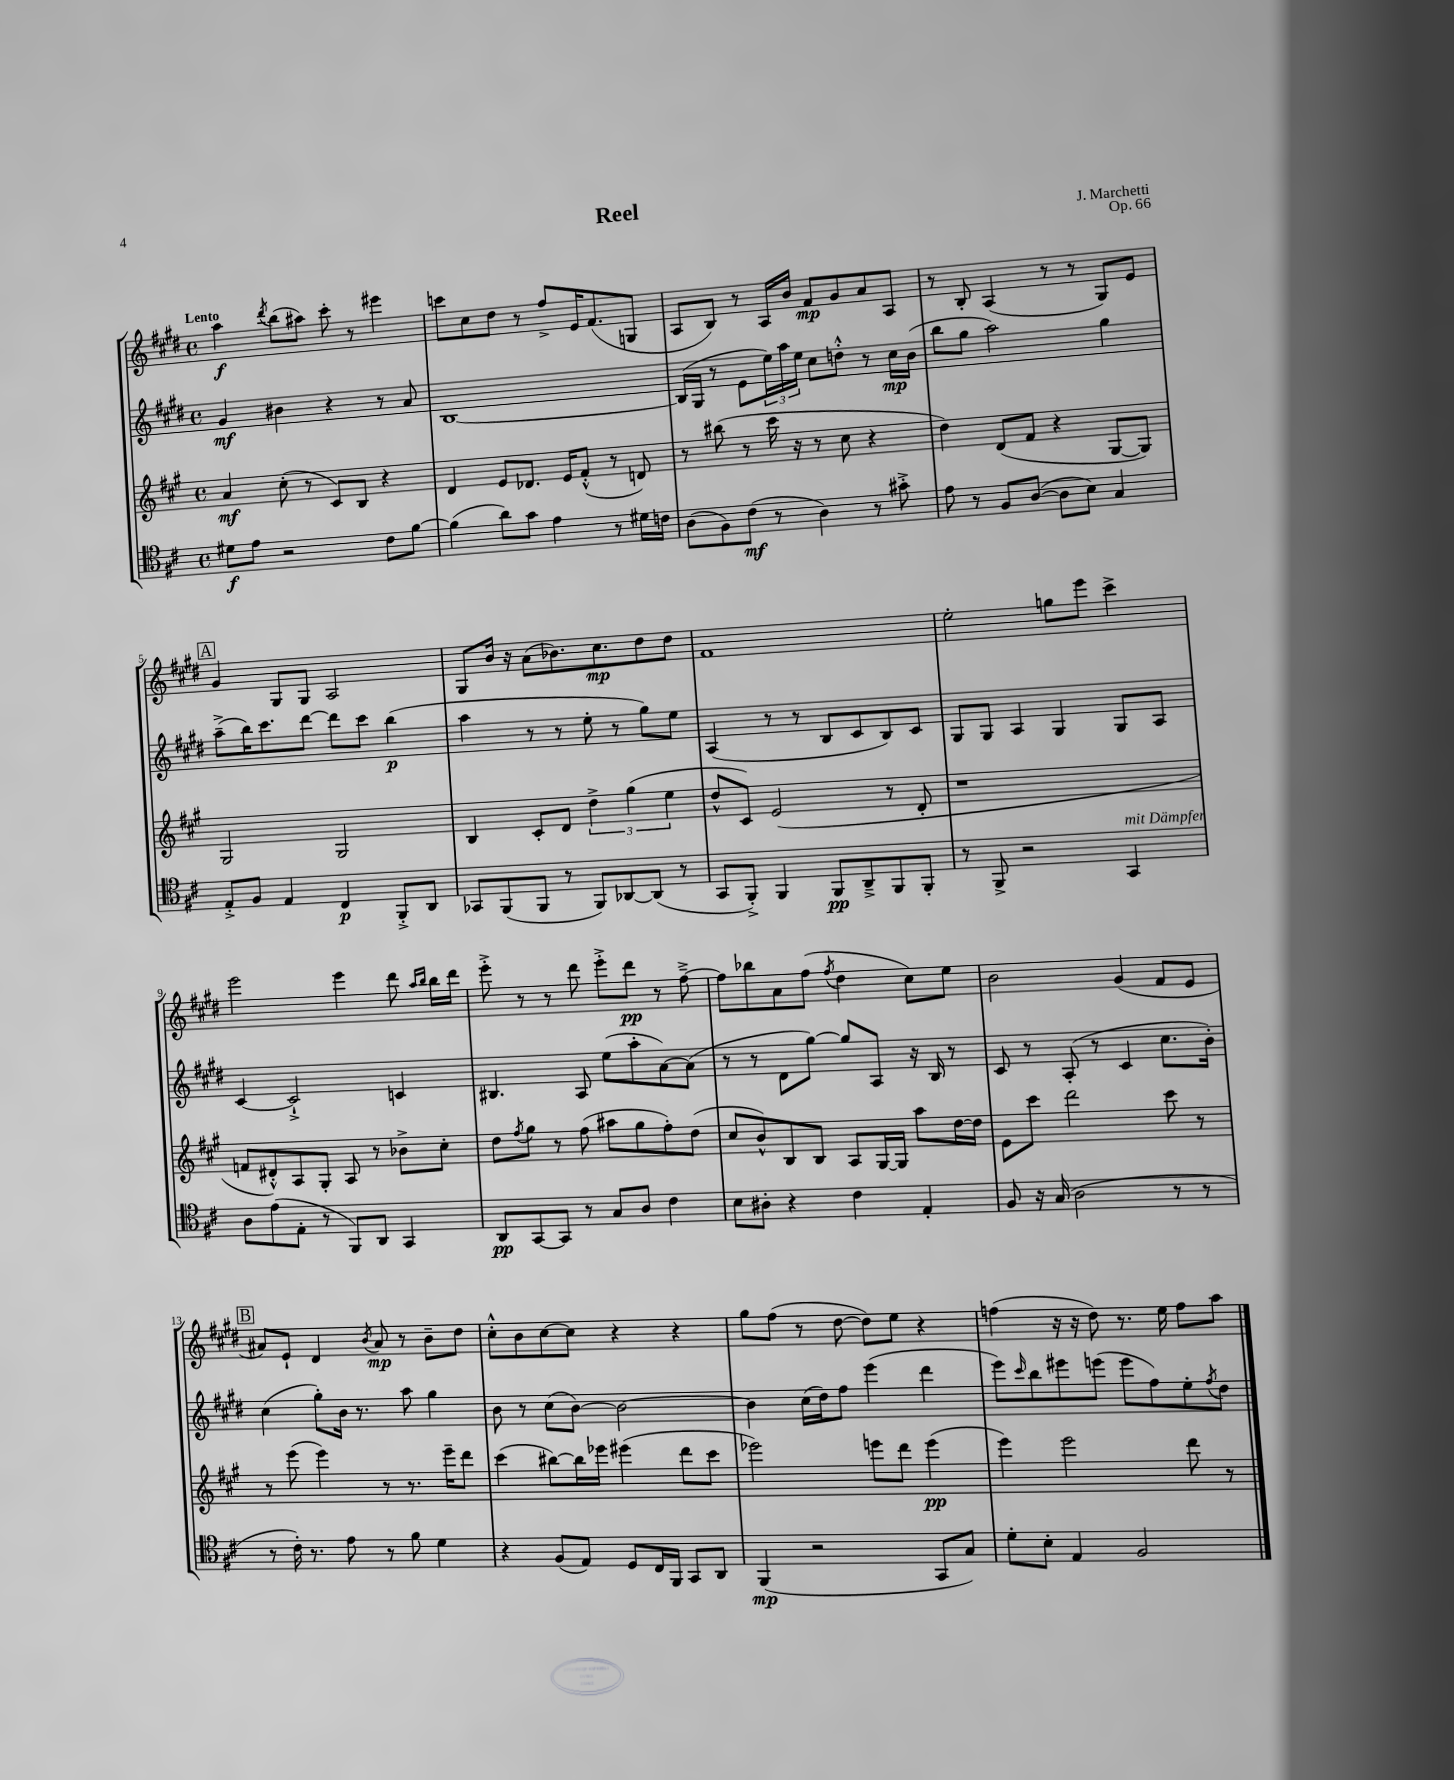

**kern	**kern	**kern	**kern
*staff4	*staff3	*staff2	*staff1
*clefC4	*clefG2	*clefG2	*clefG2
*k[f#c#]	*k[f#c#g#]	*k[f#c#g#d#]	*k[f#c#g#d#]
*M4/4	*M4/4	*M4/4	*M4/4
*met(c)	*met(c)	*met(c)	*met(c)
8d#\L	4a/	4g#/	4aa\
8e\J	.	.	.
.	.	.	8qddd#/
2r	(8cc#'\	4b#\	(8bb\L
.	8r	.	8aa#\J)
.	8c#/L)	4r	8ccc#'\
.	8B/J	.	8r
8c#\L	4r	8r	4eee#\
[8f#\J	.	8a/	.
=	=	=	=
(4f#\]	4d/	[1B	8ccc\L
.	.	.	8cc#\
8a\L)	8e/L	.	8dd#\J
8g\J	8.d-/J	.	8r
4e\	.	.	8ff#^/L
.	16e/LK	.	.
.	(8f#'^^/J	.	16e/K
.	.	.	(8.f#/
8r	8r	.	.
16d#\LL	8d/)	.	8G/J
16c\JJ	.	.	.
=	=	=	=
(8A\L	8r	(16B/]LL	8A/L
.	.	16G#/JJ	.
8F#\)	(8bb#\	8r	8B/J)
(8c#\J	8r	8e\L	8r
8r	16ccc#\	24ee\L)	16A/LL
.	.	24aa\	.
.	16r	.	16b/JJ
.	.	24ee\JJ	.
4A\)	8r	8cc#\L	8f#/L
.	8cc#\	8dd'^^\J	8g#/
8r	4r	8r	8a/
8g#'^\	.	16cc#\LL	8A/J
.	.	(16b\JJ	.
=	=	=	=
8e\	4dd\)	8bb\L	8r
8r	.	8gg#\J	8B'/
8F#/L	(8d/L	2aa\)	(4A/
([8A/J	8f#/J	.	.
8A\]L	4r	.	8r
8B\J)	.	.	8r
4G/	[8G#/L	4gg#\	8G#/L)
.	8G#/]J)	.	8e/J
=	=	=	=
8E'^/L	2G#/	(8aa~^\L	4g#/
8F#/J	.	16bb\K)	.
.	.	8.ccc#\	.
4E/	.	.	8G#/L
.	.	[8ddd#\J	8G#/J
4C#/	2G#/	8ddd#\]L	2A/
.	.	8ccc#\J	.
8FF#'^/L	.	(4bb\	.
8AA/J	.	.	.
=	=	=	=
8GG-/L	4B/	4aa\	8G#/L
(8FF#/	.	.	16b/Jk
.	.	.	16r
8FF#/J	8c#'/L	8r	(8a\L
8r	8d/J	8r	8.b-\)
8FF#/L)	6dd^\	8ee'\	.
.	.	.	8.cc#\
[8AA-/	.	8r	.
.	(6gg#\	.	.
(8AA-/]J	.	8gg#\L)	8dd#\
.	6ee\	.	.
8r	.	8ee\J	8dd#\J
=	=	=	=
8GG/L	8dd^^/L	(4A/	1f#
8FF#'^/J)	8c#/J)	.	.
4FF#/	(2e/	8r	.
.	.	8r	.
8FF#/L	.	8B/L	.
8AA~^/	.	8c#/	.
8FF#/	8r	8B/)	.
8FF#'/J	8d'/	8c#/J	.
=	=	=	=
8r	1r	8G#/L	2ee'\
8FF#^/	.	8G#/J	.
2r	.	4A/	.
.	.	4G#/	8gg\L
.	.	.	8eee\J
4GG/	.	8G#/L	4ccc#^\
.	.	8A/J	.
=	=	=	=
8A\L	8f/L	[4c#/	2eee\
(8e\	8d#'^^/)	.	.
8E'\J	8A/	2c#`^/]	.
8r	8G#'/J	.	.
8FF#/L)	8A/	.	4eee\
8AA/J	8r	.	.
4GG/	8b-^\L	4c/	8ddd#\
.	.	.	16qqaa/LL
.	.	.	16qqbb/JJ
.	8cc#'\J	.	16bb\LL
.	.	.	16ddd#\JJ
=	=	=	=
8AA/L	8dd\L	4.B#/	8eee'^\
.	8qff#/	.	.
[8GG/	8gg#\J	.	8r
8GG/]J	8r	.	8r
8r	(8ff#\	8A/	8ddd#\
8G/L	8aa#\L	(8ee\L	8eee'^\L
8A/J	8gg#\	8aa'\	8ddd#\J
4c#\	8ff#'\)	[8a\)	8r
.	(8dd\J	(8a\]J	[8ff#~^\
=	=	=	=
8B\L	8cc#/L	8r	8ff#\]L
8A#'\J	8b^^/)	8r	8bb-\
4r	8B/	8d#\L	8a\
.	8B/J	[8gg#\J)	(8ff#\J
.	.	.	8qff#/
4c#\	8A/L	8gg#/]L	4dd#\
.	[16G#/L	8A/J	.
.	16G#/]JJ	.	.
4E'/	8aa\L	16r	8cc#\L)
.	.	16B/	.
.	[16dd\L	8r	8ee\J
.	16dd\]JJ	.	.
=	=	=	=
8F#/	8e\L	8c#/	2b\
16r	8ccc#\J	8r	.
(16G/	.	.	.
2A\	2ddd\	(8A'/	.
.	.	8r	.
.	.	4c#/	(4g#/
8r	8ccc#\	8.cc#\L	8f#/L
8r	8r	.	8e/J
.	.	16b'\Jk)	.
=	=	=	=
8r	8r	(4cc#\	8a#/L)
16c#'\)	(8eee\	.	8e`/J
8.r	.	.	.
.	4eee\)	8gg#'\L)	4d#/
8e\	.	16b\Jk	.
.	.	8.r	.
.	.	.	8qb/
8r	8r	.	8a#/
8f#\	8.r	8aa\	8r
4d\	.	4gg#\	8b~\L
.	16eee~\LK	.	.
.	8ddd\J	.	8dd#\J
=	=	=	=
4r	(4ccc#\	8b\	8cc#'^^\L
.	.	8r	8b\
(8F#/L	[8bb#\L)	(8cc#\L	[8cc#\
8E/J)	16bb#\]L	[8b\J)	8cc#\]J
.	16eee-\JJ	.	.
8D/L	(4eee#\	2b\_	4r
16C#/L	.	.	.
16FF#/JJ	.	.	.
8GG/L	8ddd\L	.	4r
8AA/J	8ccc#\J	.	.
=	=	=	=
(4FF#/	2eee-\)	4b\]	8gg#\L
.	.	.	(8ff#\J
2r	.	(16cc#\LL	8r
.	.	16dd#\J)	.
.	.	8ff#\J	[8dd#\
.	8eee\L	(4eee\	8dd#\]L)
.	8ddd\J	.	8ee\J
8GG/L	(4eee\	4ddd#\	4r
8G/J)	.	.	.
=	=	=	=
8d'\L	4eee\)	8eee\L)	(4ff\
.	.	16qqccc#/	.
8B'\J	.	8bb\	.
4E/	2eee\	8eee#\	16r
.	.	.	16r
.	.	(8eee\J	8dd#\)
2F#/	.	8eee\L	8.r
.	.	8ff#\)	.
.	.	.	16ee\
.	8ddd\	8ee'\	8ff\L
.	.	8qff#/	.
.	8r	8dd#\J	8aa\J
==	==	==	==
*-	*-	*-	*-
